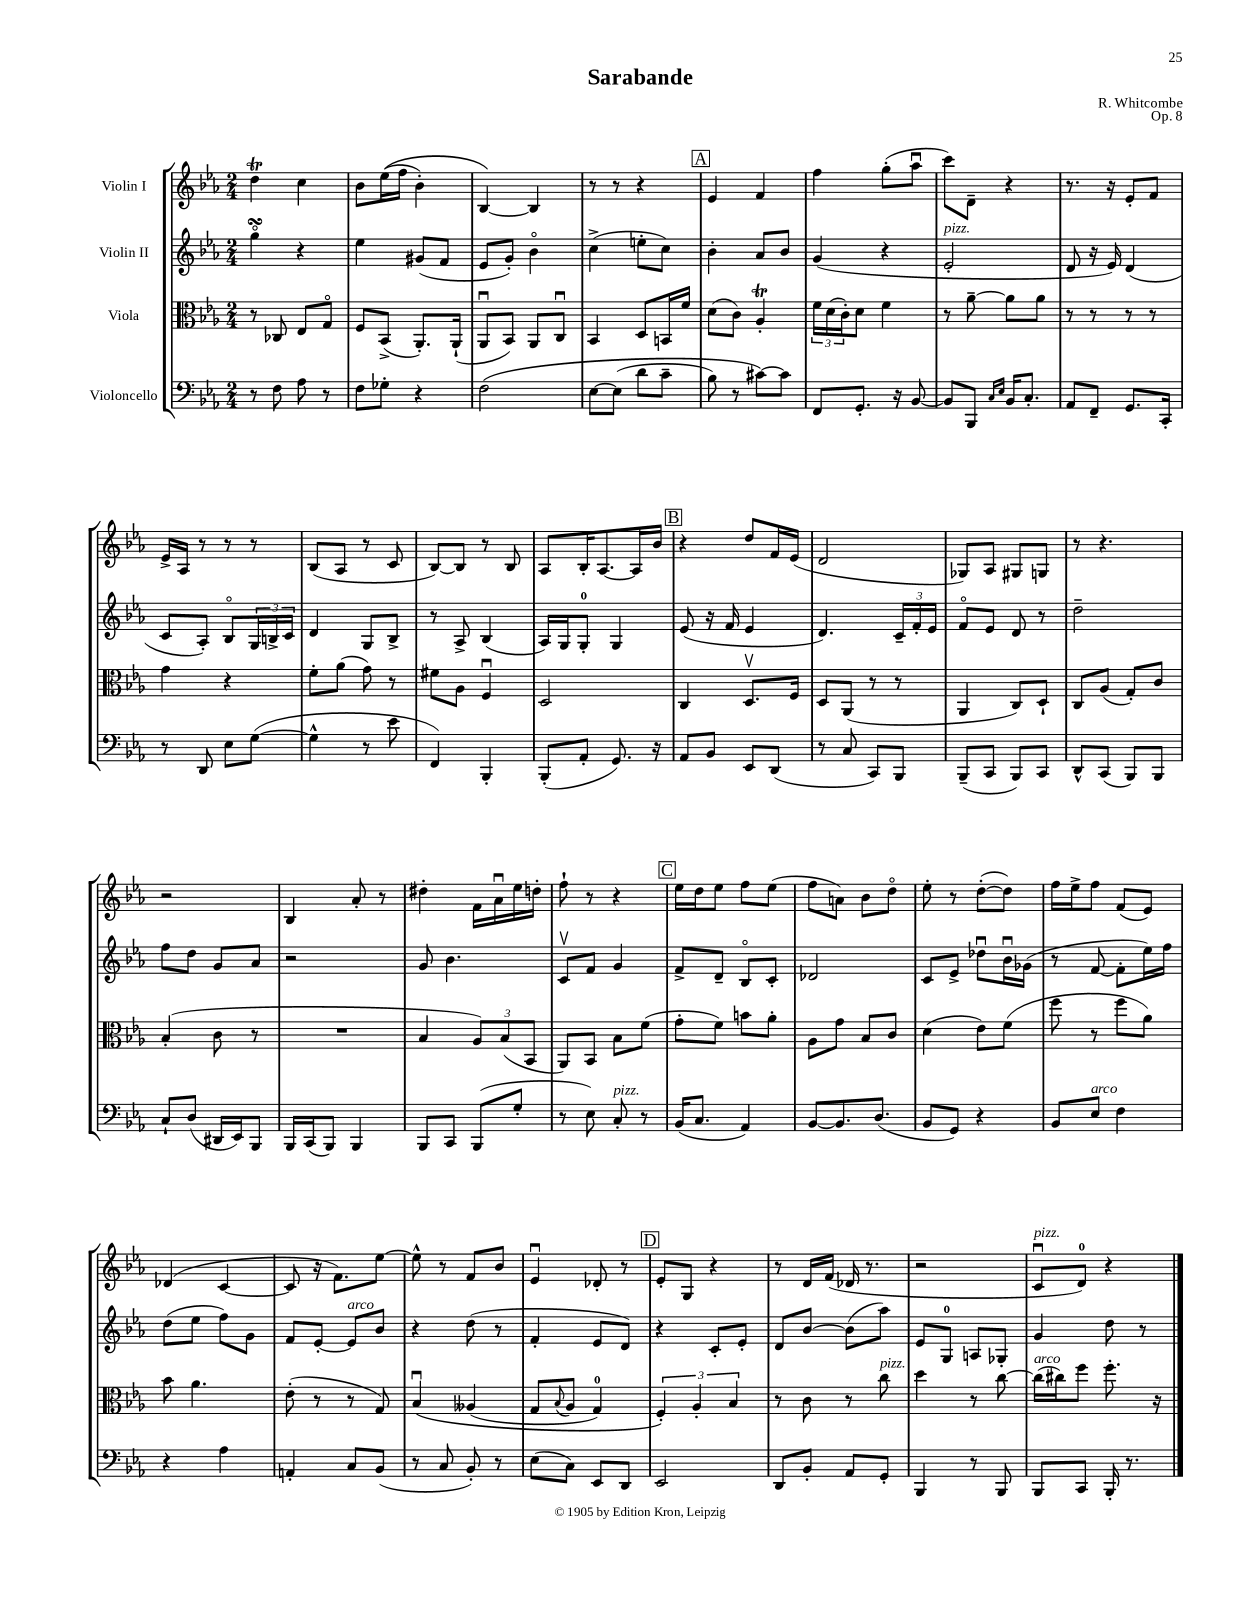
\header { title = "Sarabande" composer = "R. Whitcombe" opus = "Op. 8" }
<<
\new StaffGroup <<
\new Staff = "s0" \with { instrumentName = "Violin I" } {
    \clef treble \key ees \major \numericTimeSignature \time 2/4
    d''4\trill c''4 |
    bes'8 ees''16(\( f''16 bes'4-.) |
    bes4~\) bes4 |
    r8 r8 r4 |
    \mark \markup { \box "A" } ees'4 f'4 |
    f''4 g''8-.( aes''8\downbow |
    c'''8) d'8-- r4 |
    r8. r16 ees'8-. f'8 |
    ees'16-> aes16 r8 r8 r8 |
    bes8( aes8 r8 c'8 |
    bes8~) bes8 r8 bes8 |
    aes8 bes16-. aes8.~ aes16 bes'16 |
    \mark \markup { \box "B" } r4 d''8 f'16 ees'16( |
    d'2 |
    ges8) aes8 gis8 g8 |
    r8 r4. |
    r2 |
    bes4 aes'8-. r8 |
    dis''4-. f'16 aes'16\downbow ees''16 d''16-. |
    f''8-! r8 r4 |
    \mark \markup { \box "C" } ees''16 d''16 ees''8 f''8 ees''8( |
    f''8 a'8) bes'8 d''8\flageolet |
    ees''8-. r8 d''8~-.( d''8) |
    f''16 ees''16-> f''8 f'8( ees'8) |
    des'4( c'4~ |
    c'8 r16 f'8.) ees''8~ |
    ees''8-^ r8 f'8 bes'8 |
    ees'4\downbow des'8-. r8 |
    \mark \markup { \box "D" } ees'8-. g8 r4 |
    r8 d'16 f'16( des'16 r8. |
    r2 |
    c'8\downbow^\markup { \italic "pizz." } d'8-0) r4 \bar "|." |
}
\new Staff = "s1" \with { instrumentName = "Violin II" } {
    \clef treble \key ees \major \numericTimeSignature \time 2/4
    g''4\flageolet\turn r4 |
    ees''4 gis'8( f'8 |
    ees'8 g'8-.) bes'4\flageolet |
    c''4->( e''8-. c''8) |
    \mark \markup { \box "A" } bes'4-. aes'8 bes'8 |
    g'4( r4 |
    ees'2-.^\markup { \italic "pizz." } |
    d'8 r16 ees'16) d'4( |
    c'8 aes8-.) bes8\flageolet \tuplet 3/2 { g16 b16-> c'16 } |
    d'4 g8 bes8-> |
    r8 aes8-> bes4( |
    aes16) g16 g8-0-. g4 |
    \mark \markup { \box "B" } ees'8( r16 f'16 ees'4 |
    d'4.) \tuplet 3/2 { c'16-- f'16-. ees'16 } |
    f'8\flageolet ees'8 d'8 r8 |
    d''2-- |
    f''8 d''8 g'8 aes'8 |
    r2 |
    g'8 bes'4. |
    c'8\upbow f'8 g'4 |
    \mark \markup { \box "C" } f'8-> d'8-- bes8\flageolet c'8-. |
    des'2 |
    c'8 ees'8-> des''8\downbow bes'16\downbow ges'16( |
    r8 f'8~ f'8-. ees''16) f''16 |
    d''8( ees''8 f''8) g'8 |
    f'8 ees'8~-. ees'8^\markup { \italic "arco" } bes'8 |
    r4 d''8( r8 |
    f'4-. ees'8 d'8) |
    \mark \markup { \box "D" } r4 c'8-. ees'8-. |
    d'8 bes'8~ bes'8( aes''8) |
    ees'8 g8-0 a8 ges8-. |
    g'4 d''8 r8 \bar "|." |
}
\new Staff = "s2" \with { instrumentName = "Viola" } {
    \clef alto \key ees \major \numericTimeSignature \time 2/4
    r8 ces8 ees8 g8\flageolet |
    f8 bes,8->( aes,8.-.) aes,16-!( |
    aes,8\downbow bes,8) aes,8 c8\downbow |
    bes,4 d8 b,16 f'16 |
    \mark \markup { \box "A" } d'8( c'8) aes4-.\trill |
    \tuplet 3/2 { f'16 d'16( c'16-.) } d'8 f'4 |
    r8 aes'8~-- aes'8 aes'8 |
    r8 r8 r8 r8 |
    g'4 r4 |
    f'8-. aes'8( g'8) r8 |
    fis'8 aes8 f4\downbow |
    d2 |
    \mark \markup { \box "B" } c4 d8.\upbow f16 |
    d8 aes,8( r8 r8 |
    aes,4 c8) d8-! |
    c8 aes8( g8-.) c'8 |
    bes4-.( c'8 r8 |
    R2 |
    bes4 \tuplet 3/2 { aes8) bes8( bes,8 } |
    aes,8) bes,8 bes8 f'8( |
    \mark \markup { \box "C" } g'8-. f'8) b'8 aes'8-. |
    aes8 g'8 bes8 c'8 |
    d'4( ees'8) f'8( |
    f''8 r8 f''8 aes'8) |
    bes'8 aes'4. |
    ees'8-.( r8 r8 g8) |
    bes4\downbow\( aeses4( |
    g8 \appoggiatura { bes8 } aes8 g4-0) |
    \mark \markup { \box "D" } \tuplet 3/2 { f4-.\) aes4-. bes4 } |
    r8 c'8 r8 c''8^\markup { \italic "pizz." } |
    d''4 r8 c''8~ |
    c''16^\markup { \italic "arco" }( cis''16) f''8 f''8.-. r16 \bar "|." |
}
\new Staff = "s3" \with { instrumentName = "Violoncello" } {
    \clef bass \key ees \major \numericTimeSignature \time 2/4
    r8 f8 aes8 r8 |
    f8 ges8-. r4 |
    f2\( |
    ees8~ ees8( d'8 c'8-- |
    \mark \markup { \box "A" } bes8) r8 cis'8~\) cis'8 |
    f,8 g,8.-. r16 bes,8~ |
    bes,8 bes,,8 \grace { c16 ees16 } bes,16 c8.-. |
    aes,8 f,8-- g,8. c,16-. |
    r8 d,8 ees8 g8~( |
    g4-^ r8 ees'8 |
    f,4) bes,,4-. |
    bes,,8-.( aes,8-. g,8.) r16 |
    \mark \markup { \box "B" } aes,8 bes,8 ees,8 d,8( |
    r8 c8 c,8) bes,,8 |
    bes,,8--( c,8 bes,,8) c,8 |
    d,8-^ c,8( bes,,8) bes,,8 |
    c8-! d8( dis,16 ees,16) bes,,8 |
    bes,,16 c,16( bes,,8) bes,,4 |
    bes,,8 c,8 bes,,8( g8-. |
    r8 ees8) c8-.^\markup { \italic "pizz." } r8 |
    \mark \markup { \box "C" } bes,16( c8. aes,4) |
    bes,8~ bes,8. d8.( |
    bes,8 g,8) r4 |
    bes,8 ees8^\markup { \italic "arco" } f4 |
    r4 aes4 |
    a,4-. c8 bes,8( |
    r8 c8 bes,8-.) r8 |
    ees8( c8) ees,8 d,8 |
    \mark \markup { \box "D" } ees,2 |
    d,8 bes,8-. aes,8 g,8-. |
    bes,,4 r8 bes,,8 |
    bes,,8 c,8 bes,,16-. r8. \bar "|." |
}
>>
>>
\layout { \context { \Score \remove "Bar_number_engraver" } }
